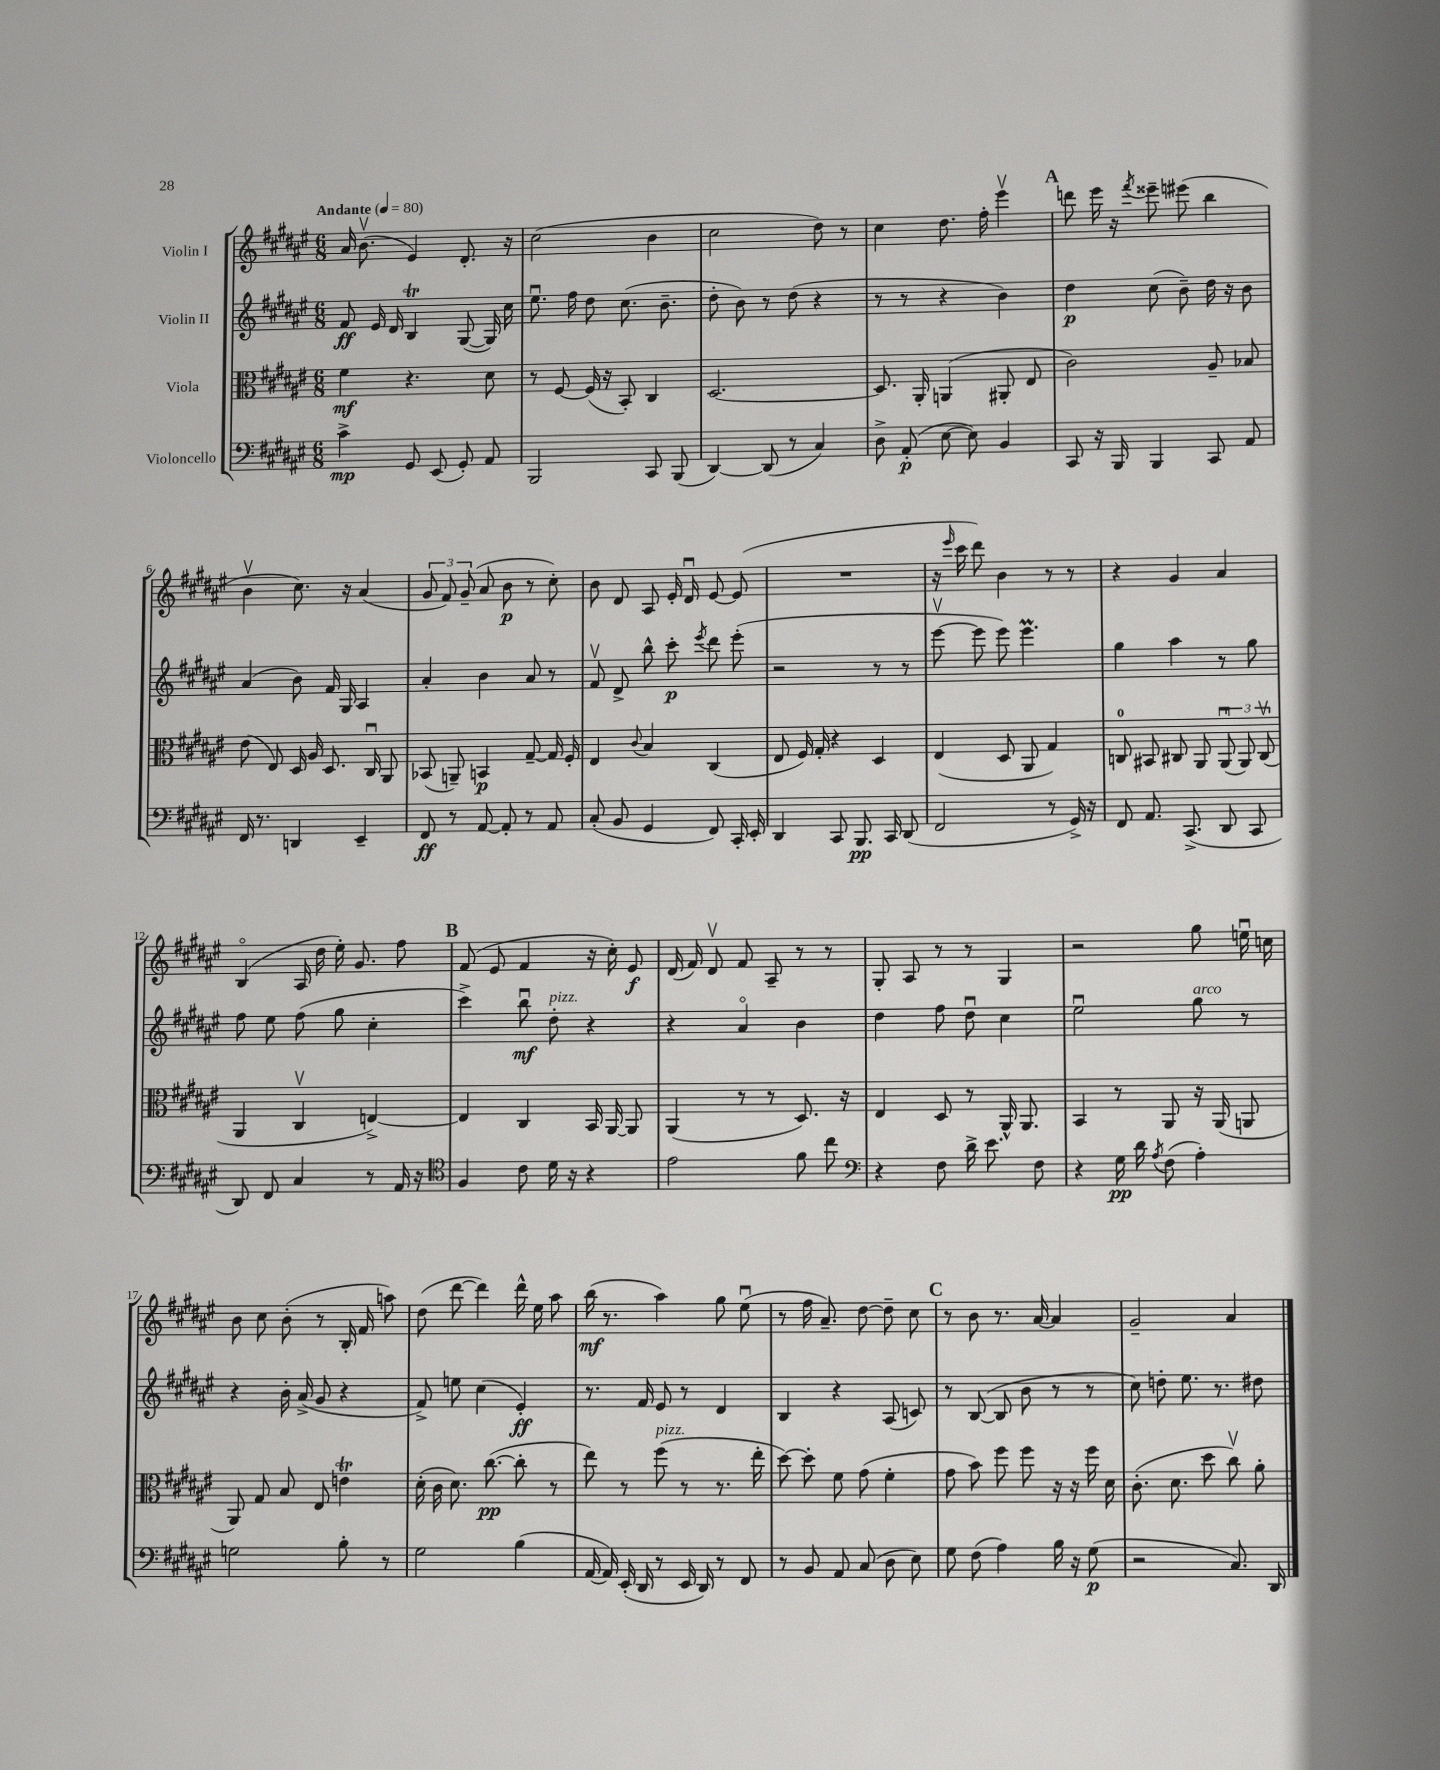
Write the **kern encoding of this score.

**kern	**kern	**kern	**kern
*staff4	*staff3	*staff2	*staff1
*clefF4	*clefC3	*clefG2	*clefG2
*k[f#c#g#d#a#e#]	*k[f#c#g#d#a#e#]	*k[f#c#g#d#a#e#]	*k[f#c#g#d#a#e#]
*M6/8	*M6/8	*M6/8	*M6/8
*MM80	*MM80	*MM80	*MM80
4c#^	4f#	8f#	16a#
.	.	.	(8.bv
.	.	16e#	.
.	.	16d#	.
8GG#	4.r	4B	4e#)
(8EE#	.	.	.
8GG#')	.	([8G#	8.d#'
8AA#	8d#	16G#])	.
.	.	16cc#	16r
=	=	=	=
2BBB	8r	8.ee#u	(2cc#
.	[8F#	.	.
.	.	16ff#	.
.	(16F#]	8dd#	.
.	16r	.	.
.	8BB')	(8.cc#	.
8CC#	4C#	.	4b
.	.	8.b~	.
(8BBB	.	.	.
=	=	=	=
[4DD#)	[2.D#	8dd#'	2cc#
.	.	8b)	.
(8DD#]	.	8r	.
8r	.	(8dd#	.
4C#)	.	4r	8dd#)
.	.	.	8r
=	=	=	=
8D#^	8.D#]	8r	4cc#
(8AA#'	.	8r	.
.	16AA#'	.	.
[8E#	(4AA	4r	8.dd#
8E#])	.	.	.
.	.	.	16ff#'
4BB	8AA#'	4b)	4eee#v
.	8E#	.	.
=	=	=	=
8CC#	2c#)	4dd#	8ddd
16r	.	.	16eee#
16BBB	.	.	16r
.	.	.	8qfff#
4BBB	.	(8cc#	8eee##~
.	.	8b~)	(8eee#
8CC#	8A#~	16dd#	4bb
.	.	16r	.
8AA#	8B-	8b	.
=	=	=	=
16FF#	(8e#	(4a#	4bv
8.r	.	.	.
.	8E#)	.	.
4DD	16D#	8b)	8.cc#)
.	16A#	.	.
.	8.D#	16f#	.
.	.	16G#	16r
4EE#~	.	4A#	(4a#
.	16C#u	.	.
.	8AA#	.	.
=	=	=	=
8FF#	(8BB-	4a#'	12g#
.	.	.	12f#)
8r	8AA~)	.	.
.	.	.	(12g#~
[8AA#	4BB	4b	8a#
8AA#']	.	.	8b
8r	[8G#~	8a#	8r
8AA#	16G#]	8r	8cc#')
.	16F#'	.	.
=	=	=	=
(8C#'	4E#	8f#v	8b
8BB	.	8d#^	8d#
.	8qqc#	.	.
4GG#	4B	8bb^^	8A#
.	.	8ccc#'	16e#'
.	.	.	16d#u
.	.	8qeee#	.
8FF#)	(4C#	8ddd#	[8e#
16CC#'	.	(8eee#'	(8e#]
16EE#'	.	.	.
=	=	=	=
4DD#	8E#	2r	2.r
.	16F#)	.	.
.	16G#'	.	.
8CC#	4r	.	.
8.BBB	.	.	.
.	4D#	8r	.
16CC#	.	.	.
(8DD#	.	8r	.
=	=	=	=
2FF#	(4E#	[8eee#v	16r
.	.	.	16qqeee#
.	.	.	16ccc#
.	.	8eee#]	8ddd#)
.	8D#	8eee#)	4b
.	8AA#	4.eee#	.
8r	4G#)	.	8r
16GG#^)	.	.	8r
16r	.	.	.
=	=	=	=
8FF#	8C	4gg#	4r
8.AA#	8BB#	.	.
.	8C#	4aa#	4g#
(8.CC#^	.	.	.
.	8AA#	.	.
8DD#	(12AA#u	8r	4a#
.	12AA#)	.	.
8CC#	.	8gg#	.
.	(12C#v	.	.
=	=	=	=
8DD#)	4AA#	8ff#	(4Bo
8FF#	.	8ee#	.
4C#	4C#v	(8ff#	16A#
.	.	.	16dd#
.	.	8gg#	16ee#')
.	.	.	8.g#
8r	[4E^)	4cc#'	.
16AA#	.	.	8ff#
16r	.	.	.
=	=	=	=
*clefC4	*	*	*
4F#	4E]	4ccc#^)	(8f#
.	.	.	8e#
8c#	4C#	8bbu	4f#
16d#	.	8dd#'	.
16r	.	.	.
4r	16BB	4r	16r
.	[16AA#	.	16cc#')
.	8AA#]	.	8e#
=	=	=	=
2e#	(4AA#	4r	(16d#
.	.	.	16f#)
.	.	.	8d#v
.	8r	4a#o	8f#
.	8r	.	8A#~
8f#	8.D#)	4b	8r
8cc#	.	.	8r
.	16r	.	.
=	=	=	=
*clefF4	*	*	*
4r	4E#	4dd#	8G#'
.	.	.	8A#
8F#	8D#	8ff#	8r
16d#^	8r	8dd#u	8r
8.e#	.	.	.
.	16AA#^^	4cc#	4G#
.	8.AA#	.	.
8F#	.	.	.
=	=	=	=
4r	4BB	2ee#u	2r
16G#	8r	.	.
16d#	.	.	.
8qA#	.	.	.
(8F#	8AA#	.	.
4A#')	16r	8gg#	8gg#
.	(16AA#	.	.
.	8AA	8r	16eeu
.	.	.	16cc
=	=	=	=
2G	8AA#)	4r	8b
.	8G#	.	8cc#
.	8B	16b'	(8b'
.	.	(16a#^	.
.	8E#	8g#	8r
8B'	4e	4r	16B'
.	.	.	16f#
8r	.	.	8aa)
=	=	=	=
2G#	(16d#'	8f#^)	(8dd#
.	16c#	.	.
.	8.d#)	8ee	[8ddd#
.	.	(4cc#	4ddd#])
.	([8.cc#	.	.
(4B	8cc#']	4e#')	16ddd#^^
.	.	.	16ee#
.	8r	.	8aa#
=	=	=	=
[16AA#	8ee#)	8.r	(16bb
16AA#])	.	.	8.r
(16EE#'	8r	.	.
16DD#	.	16f#	.
8r	(8ff#	8e#	4aa#)
16EE#	8r	8r	.
16DD#)	.	.	.
8r	8.r	4d#	8gg#
8FF#	.	.	(8ee#u
.	16ee#'	.	.
=	=	=	=
8r	[8dd#)	4B	8r
8BB	8dd#']	.	16ff#
.	.	.	8.a#~)
8AA#	8f#	4r	.
(8C#	(8g#	.	[8dd#
8D#	4f#'	(8A#	8dd#~]
8E#)	.	8c)	8cc#
=	=	=	=
8G#	8g#	8r	8r
(8F#	8b)	([8B	8b
4A#)	8ff#	8B]	8.r
.	8ff#	8b	.
.	.	.	[16a#
16B	16r	8r	4a#]
16r	16r	.	.
(8G#	16ff#	8r	.
.	16d#	.	.
=	=	=	=
2r	(8.c#'	8cc#)	2g#~
.	.	8dd'	.
.	8.d#	.	.
.	.	8.ee#	.
.	8dd#	.	.
.	.	8.r	.
8.C#)	8cc#v)	.	4a#
.	8a#'	8dd#	.
16DD#	.	.	.
==	==	==	==
*-	*-	*-	*-
